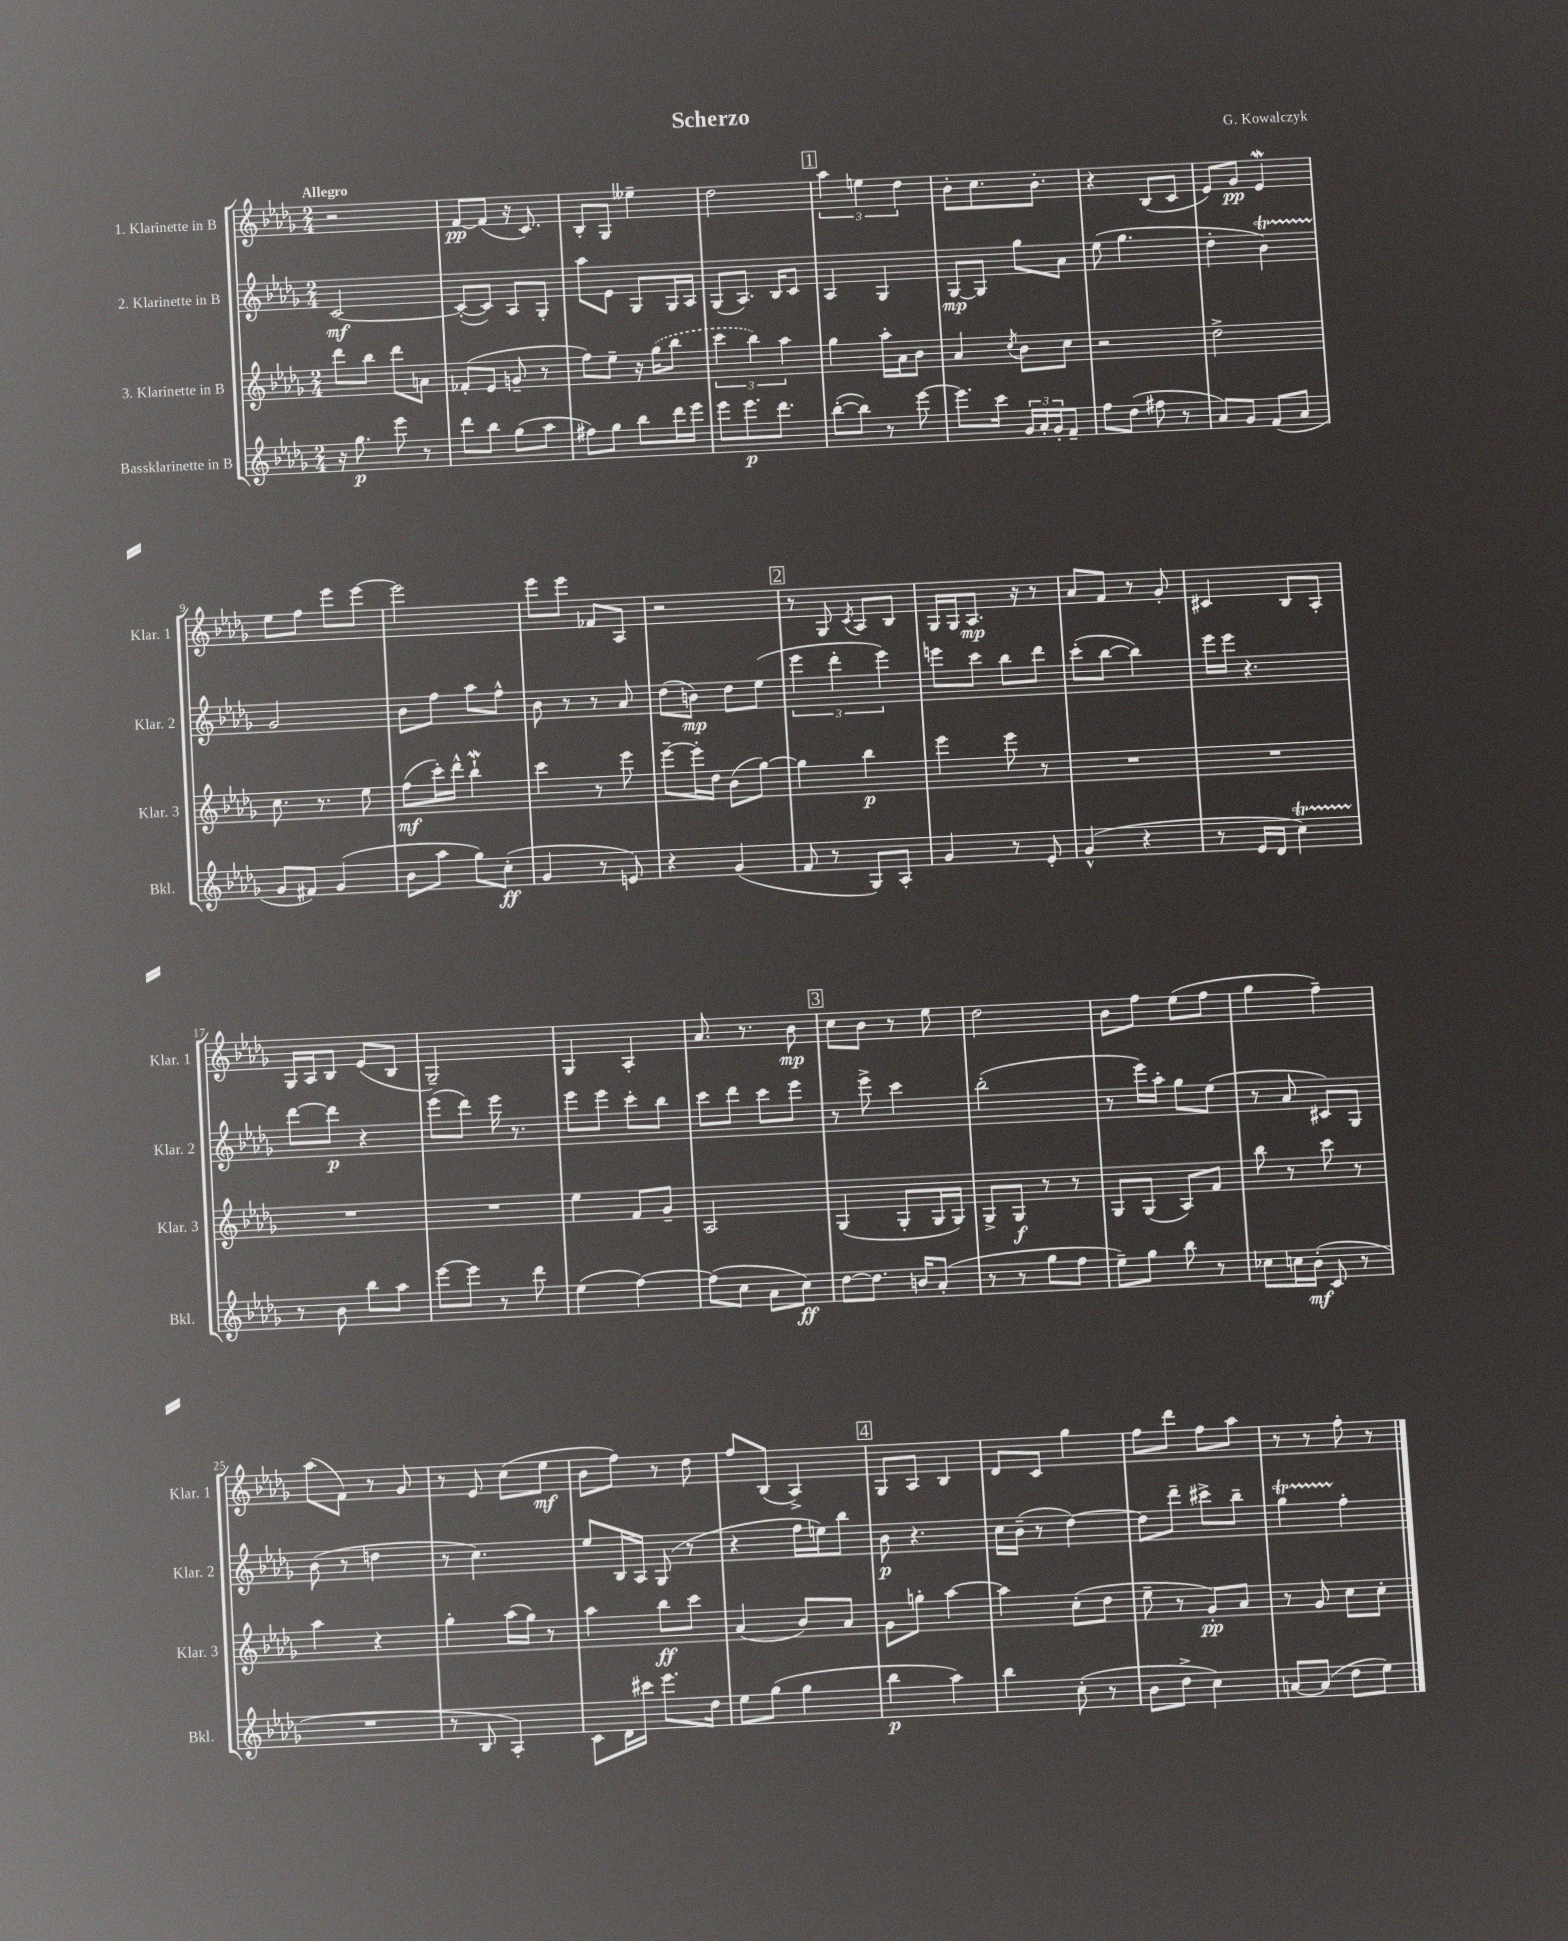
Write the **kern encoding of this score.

**kern	**kern	**kern	**kern
*staff4	*staff3	*staff2	*staff1
*clefG2	*clefG2	*clefG2	*clefG2
*k[b-e-a-d-g-]	*k[b-e-a-d-g-]	*k[b-e-a-d-g-]	*k[b-e-a-d-g-]
*M2/4	*M2/4	*M2/4	*M2/4
16r	8ddd-	[2c	2r
8.gg-	.	.	.
.	8bb-	.	.
8eee-	8ddd-	.	.
8r	8a	.	.
=	=	=	=
8ddd-	(8f-'	(8c'_	[8f
8bb-	8e-	8c])	(8f]
(8gg-	8g~	8A-	16r
.	.	.	8.c)
8aa-	8r	8G-'	.
=	=	=	=
8ff#)	8ff)	8aa-	8B-'
8gg-	8ee-~	8e-	8G-
8bb-	16r	8G-	4ee--~
.	(16gg-	.	.
16ddd-	8bb-	16G-	.
16eee-	.	16A-	.
=	=	=	=
8eee-	6ccc	(8G-	2dd-
8.eee-	.	8.A-)	.
.	6bb-)	.	.
8.ddd-	.	16B-	.
.	6aa-	.	.
.	.	8c	.
=	=	=	=
([8bb-'	4gg-	4A-	6aa-
8bb-])	.	.	.
.	.	.	6ee
8r	16aa-'	4G-	.
.	16a-	.	.
.	.	.	6dd-
[8eee-	8b-	.	.
=	=	=	=
8.eee-]	4a-	[8G-	8b-'
.	.	8G-]	8.cc
16ccc	.	.	.
.	8qcc	.	.
24g-	8b-	8gg-	.
24a-'	.	.	.
.	.	.	8.b-'
24g-'	.	.	.
8f~	8cc	8a-	.
=	=	=	=
8ff	2r	(8ee-	4r
(8dd-	.	4.gg-	.
8ff#	.	.	(8B-
8r	.	.	8c
=	=	=	=
8a-)	2dd-^	4dd-'	8e-)
8g-	.	.	8g-
(8f	.	4b-)	4e-
8a-	.	.	.
=	=	=	=
8g-	8.cc	2g-	8ee-
8f#)	.	.	8ff
.	8.r	.	.
(4g-	.	.	8eee-
.	8ee-	.	[8eee-
=	=	=	=
8b-	(8ff	8b-	2eee-]
8aa-	16ccc')	8ff	.
.	16ddd-^^	.	.
8gg-)	4bb-`	8aa-	.
(8cc'	.	8ff^^	.
=	=	=	=
4g-	4ccc	8b-	8eee-
.	.	8r	8eee-
8r	8r	8r	8f-
8e)	8eee-	8a-	8A-
=	=	=	=
4r	[8eee-~	(8dd-	2r
.	16eee-']	8b)	.
.	16dd-	.	.
(4g-	(8b-	8dd-	.
.	[8gg-)	(8ee-	.
=	=	=	=
8f	4gg-]	6eee-	8r
8r	.	.	8G-
.	.	6ddd-'	.
.	.	.	8qc
8G-)	4bb-	.	8A-
.	.	6eee-)	.
8A-'	.	.	8B-
=	=	=	=
4g-	4eee-	8eee	16G-
.	.	.	16G-
.	.	8ccc	8.A-
8r	8eee-	8bb-	.
.	.	.	16r
8e-'	8r	8ddd-	8r
=	=	=	=
(4g-^^	2r	(8ccc'	8a-
.	.	[8bb-	8f
4r	.	4bb-])	8r
.	.	.	8g-'
=	=	=	=
8r	2r	16eee-	4c#
.	.	16eee-	.
16e-	.	4.r	.
16d-	.	.	.
4cc)	.	.	8B-
.	.	.	8A-'
=	=	=	=
8r	2r	[8ddd-	16G-
.	.	.	16A-
8b-	.	8ddd-]	8B-
8bb-	.	4r	(8e-
8aa-	.	.	8B-
=	=	=	=
[8eee-	2r	(8eee-	2G-~)
8eee-]	.	8ddd-)	.
8r	.	16eee-	.
.	.	8.r	.
8ddd-	.	.	.
=	=	=	=
(4ee-	4ee-	8eee-	4G-
.	.	8eee-	.
[4ff)	8f	8ccc'	4A-'
.	8g-~	8bb-	.
=	=	=	=
(8ff]	2A-	8ccc	8.a-
8cc	.	8ddd-	.
.	.	.	8.r
8a-	.	8ccc	.
8cc)	.	8eee-	8b-
=	=	=	=
[8dd-	(4G-	8r	8cc
8.dd-]	.	8eee-^	8b-
.	8G-'	4ccc	8r
16b	.	.	.
(8a-'	16G-	.	8ee-
.	16G-)	.	.
=	=	=	=
8r	8G-^	(2bb-'	2dd-
8r	8G-	.	.
8gg-	8r	.	.
8ff	8r	.	.
=	=	=	=
8ee-~)	8G-	8r	8b-
8gg-	(8G-	16eee-)	8ff
.	.	16aa-'	.
8bb-	8A-)	8gg-	(8ee-
8r	8f	(8ee-	8ff
=	=	=	=
8cc-	8bb-	8r	4gg-
16cc	8r	8a-	.
(16b-'	.	.	.
8c	8ccc	8c#)	4ff~)
8r	8r	8G-	.
=	=	=	=
2r	4aa-	(8b-	(8aa-
.	.	8r	8f)
.	4r	4dd	8r
.	.	.	8g-
=	=	=	=
8r	4gg-'	8r	8r
8B-	.	4.cc)	8e-
4A-')	(16aa-	.	(8cc
.	16gg-)	.	.
.	8r	.	8ee-
=	=	=	=
8c	4aa-	8ee-	8b-
16d-	.	16B-	8ff)
16ccc#	.	16A-	.
8.eee-	8bb-	(8G-	8r
.	8ccc	8r	8dd-
16dd-	.	.	.
=	=	=	=
8ee-	(4a-	4r	8ff
(8gg-	.	.	(8B-
4gg-	8b-)	16ff	4A-^)
.	.	16ee)	.
.	8a-	8bb-	.
=	=	=	=
4bb-	8g-	8b-	8G-
.	8gg'	4.r	8A-
4aa-)	[4aa-	.	4B-
=	=	=	=
4bb-	4aa-]	16cc	8d-
.	.	(16b-~	.
.	.	8r	8c
(8cc'	(8cc'	[4dd-)	4gg-
8r	8dd-	.	.
=	=	=	=
8b-	8ee-~	8dd-]	8ff
8dd-^	8r	8ddd-~	8ddd-
4cc)	8g-')	8ccc#^	8ff
.	8a-	8bb-~	8aa-
=	=	=	=
[8a	8r	4gg-	8r
(8a]	8g-	.	8r
8dd-	8cc	4ff'	8ff'
8ee-)	8cc'	.	8r
==	==	==	==
*-	*-	*-	*-
